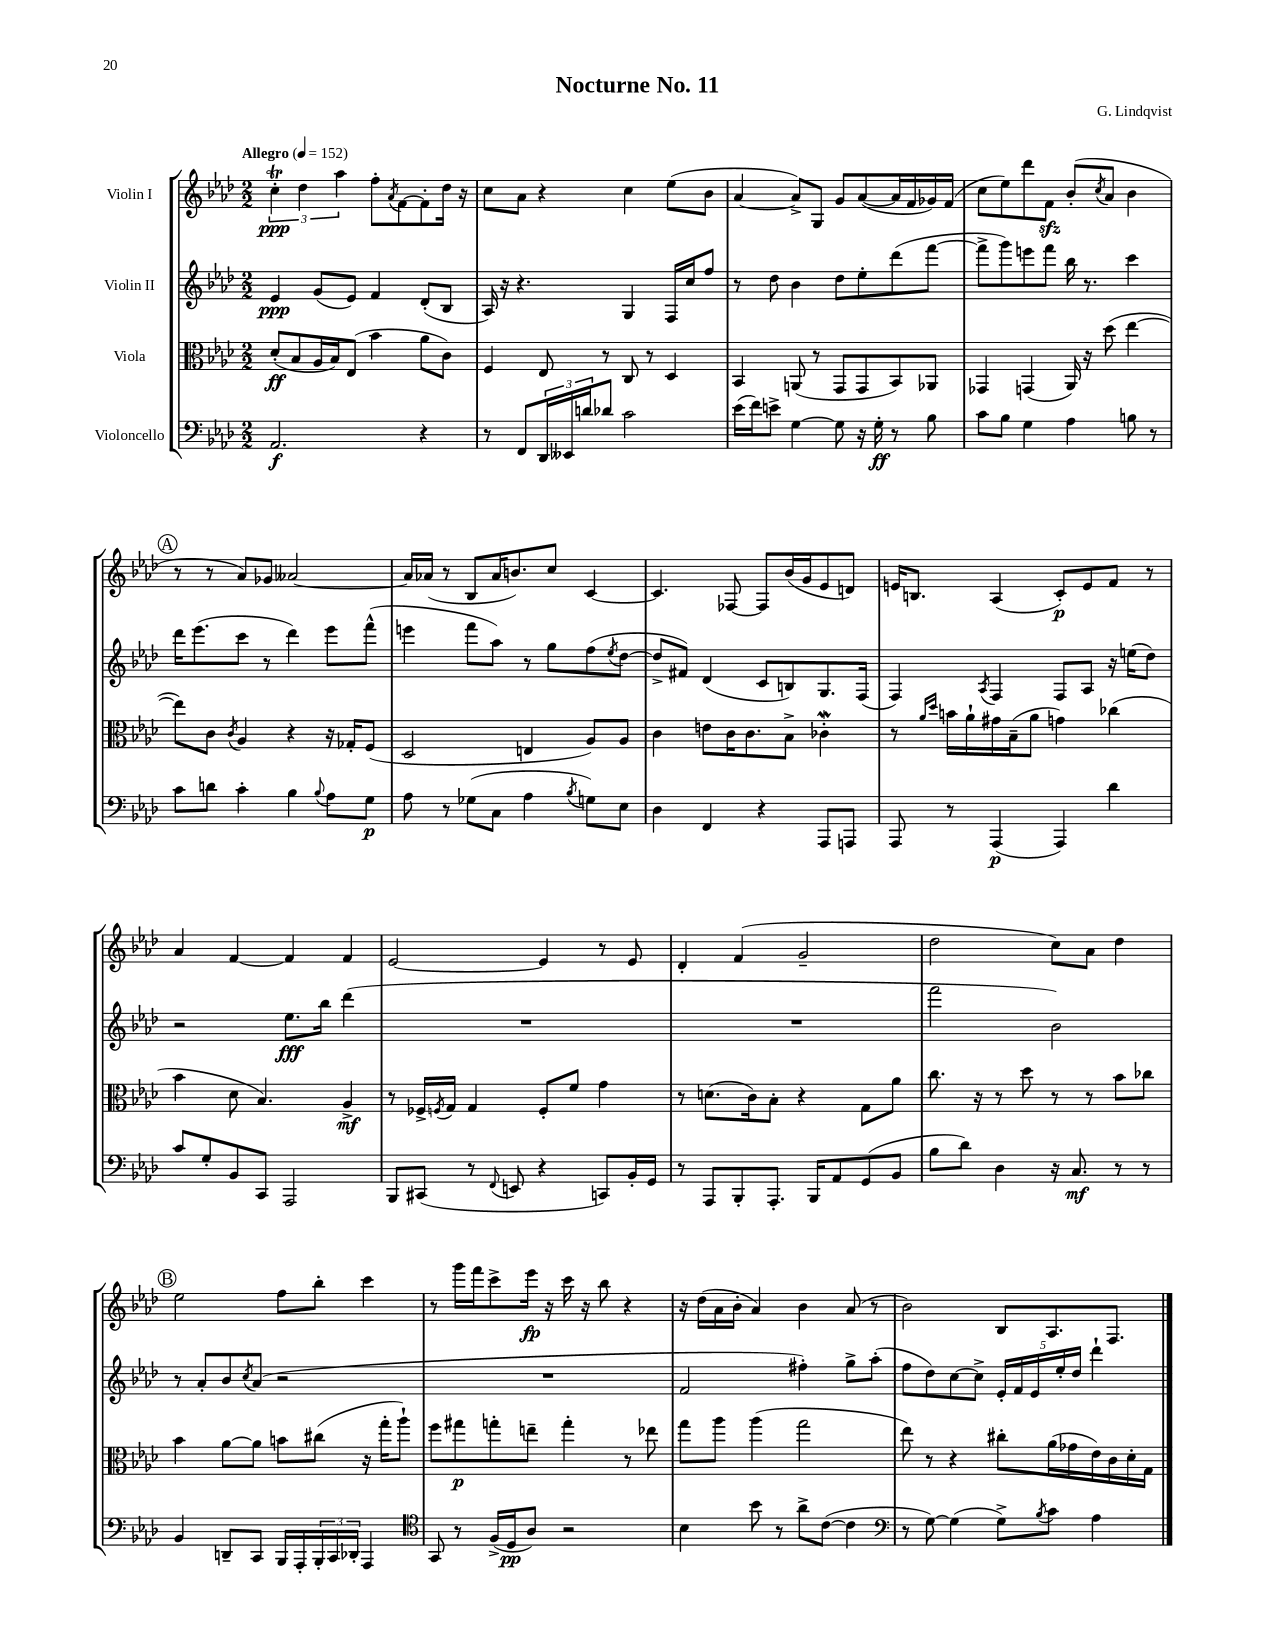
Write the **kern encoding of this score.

**kern	**kern	**kern	**kern
*staff4	*staff3	*staff2	*staff1
*clefF4	*clefC3	*clefG2	*clefG2
*k[b-e-a-d-]	*k[b-e-a-d-]	*k[b-e-a-d-]	*k[b-e-a-d-]
*M2/2	*M2/2	*M2/2	*M2/2
*MM152	*MM152	*MM152	*MM152
2.AA-/	(8d-'/L	4e-/	6cc'\
.	8B-/	.	.
.	.	.	6dd-\
.	16A-/L	(8g/L	.
.	16B-/J)	.	.
.	.	.	6aa-\
.	(8E-/J	8e-/J)	.
.	4b-\	4f/	8ff'\L
.	.	.	8qa-/
.	.	.	[8f\
4r	8a-\L	(8d-'/L	8f'\]
.	8c\J)	8B-/J	16dd-\Jk
.	.	.	16r
=	=	=	=
8r	4F/	16A-/)	8cc\L
.	.	16r	.
8FF/L	.	4.r	8a-\J
24DD-/L	8E-/	.	4r
24EE--/	.	.	.
24d/J	.	.	.
8d-/J	8r	.	.
2c\	8C/	4G/	4cc\
.	8r	.	.
.	4D-/	16F/LL	(8ee-\L
.	.	16cc/J	.
.	.	8ff/J	8b-\J
=	=	=	=
(16e-\LL	4BB-/	8r	[4a-/
16f\J)	.	.	.
8e^\J	.	8dd-\	.
[4G\	(8AA/	4b-\	8a-^/]L)
.	8r	.	8G/J
8G\]	8GG/L	8dd-\L	8g/L
16r	8GG/	8ee-'\	([8a-/
16G'\	.	.	.
8r	8BB-/)	(8ddd-\	16a-/]L
.	.	.	16f/
8B-\	8AA-/J	[8fff\J	16g-/)
.	.	.	(16f/JJ
=	=	=	=
8c\L	4GG-/	8fff^\]L	8cc\L
8B-\J	.	8ggg\)	8ee-\)
4G\	(4GG/	8eee\	8ddd-\
.	.	8fff\J	8f\J
4A-\	16AA-/)	16bb-\	(8b-'/L
.	16r	8.r	.
.	.	.	8qcc/
.	(8dd-\	.	8a-/J
8B\	[4ee-\	4ccc\	4b-\
8r	.	.	.
=	=	=	=
8c\L	8ee-\]L)	16ddd-\LK	8r
.	.	(8.eee-\	.
8d\J	8c\J	.	8r
.	8qc/	.	.
4c'\	4A-/	8ccc\J	8a-/L)
.	.	8r	8g-/J
4B-\	4r	4ddd-\)	[2a--/
8qqB-/	.	.	.
8A-\L	16r	8eee-\L	.
.	16G-'/LK	.	.
8G\J	(8F/J	(8fff^^\J	.
=	=	=	=
8A-\	2D-/	4eee\	16a--/]LL
.	.	.	(16a-/JJ
8r	.	.	8r
(8G-\L	.	8fff\L	8B-/L
8C\J	.	8aa-\J)	16a-/K
.	.	.	8.b/)
4A-\	4E/	8r	.
.	.	8gg\L	8cc/J
8qB-/	.	.	.
8G\L)	8A-/L)	(8ff\	[4c/
.	.	8qee-/	.
8E-\J	8A-/J	[8dd-\J	.
=	=	=	=
4D-\	4c\	8dd-^/]L	4.c/]
.	.	8f#/J)	.
4FF/	8e\L	(4d-/	.
.	16c\K	.	[8F-/
.	8.c\	.	.
4r	.	8c/L	8F-/]L
.	8B-^\J	8B/)	(16b-/L
.	.	.	16g/J
8AAA-/L	4c-'\	8.G/	8e-/
8AAA/J	.	.	8d/J)
.	.	(16F/Jk	.
=	=	=	=
8AAA-/	8r	4F/)	16e/LK
.	.	.	8.B/J
.	16qqa-/LL	.	.
.	16qqdd-/JJ	.	.
8r	16b\LL	.	.
.	16a-`\	.	.
.	.	8qA-/	.
(4AAA-/	16g#\	4F/	(4A-/
.	(16B-~\J	.	.
.	8a-\J	.	.
4AAA-/)	4g\)	8F/L	8c'/L)
.	.	8A-/J	8e/
4d-\	(4cc-\	16r	8f/J
.	.	(16ee\LK	.
.	.	8dd-\J)	8r
=	=	=	=
8c/L	4b-\	2r	4a-/
8G'/	.	.	.
8BB-/	8d-\	.	[4f/
8CC/J	4.B-/)	.	.
2AAA-/	.	8.ee-\L	4f/]
.	.	16bb-\Jk	.
.	4A-^/	(4ddd-\	4f/
=	=	=	=
8BBB-/L	8r	1r	[2e-/
(8CC#/J	16F-^/LL	.	.
.	8qF/	.	.
.	16G/JJ	.	.
8r	4G/	.	.
8qqFF/	.	.	.
8EE/	.	.	.
4r	8F'/L	.	4e-/]
.	8f/J	.	.
8CC/L)	4g\	.	8r
16BB-'/L	.	.	8e-/
16GG/JJ	.	.	.
=	=	=	=
8r	8r	1r	4d-'/
8AAA-/L	(8.d\L	.	.
8BBB-'/	.	.	(4f/
.	16c\k)	.	.
8.AAA-'/J	8B-'\J	.	.
.	4r	.	2g~/
16BBB-/LK	.	.	.
8AA-/	.	.	.
(8GG/	8G\L	.	.
8BB-/J	8a-\J	.	.
=	=	=	=
8B-\L	8.cc\	2fff\	2dd-\
8d-\J)	.	.	.
.	16r	.	.
4D-\	8r	.	.
.	8dd-\	.	.
16r	8r	2b-\)	8cc\L)
8.C/	.	.	.
.	8r	.	8a-\J
8r	8b-\L	.	4dd-\
8r	8cc-\J	.	.
=	=	=	=
4BB-/	4b-\	8r	2ee-\
.	.	8a-'/L	.
8DD~/L	[8a-\L	8b-/	.
.	.	8qcc/	.
8CC/J	8a-\]J	(8a-/J	.
16BBB-/LL	8b\L	2r	8ff\L
16AAA-'/	.	.	.
24BBB-'/	(8cc#\J	.	8bb-'\J
24CC/	.	.	.
24DD-'/JJ	.	.	.
4AAA-/	16r	.	4ccc\
.	16gg'\LK	.	.
.	8aa-`\J)	.	.
=	=	=	=
*clefC4	*	*	*
8GG/	8ff\L	1r	8r
8r	8gg#\	.	16ggg\LL
.	.	.	16fff\J
(16F^/LL	8gg'\	.	8ccc^\
16D-/J	.	.	.
8A-/J)	8ee~\J	.	16eee-\Jk
.	.	.	16r
2r	4gg'\	.	16ccc\
.	.	.	16r
.	.	.	8bb-\
.	8r	.	4r
.	8ee-\	.	.
=	=	=	=
4B-\	8gg\L	2f/	16r
.	.	.	(16dd-\LL
.	8aa-\J	.	16a-\
.	.	.	16b-'\JJ
8b-\	(4aa-\	.	4a-/)
8r	.	.	.
8a-^\L	2gg\	4ff#'\)	4b-\
([8c\J	.	.	.
4c\]	.	8gg^\L	(8a-/
.	.	(8aa-'\J	8r
=	=	=	=
*clefF4	*	*	*
8r	8ee-\)	8ff\L	2b-\)
[8G\)	8r	8dd-\)	.
(4G\]	4r	[8cc\	.
.	.	8cc^\]J	.
8G^\L)	8cc#'\L	20e-'/LL	8B-/L
.	.	20f/	.
.	.	20e-/	.
8qB-/	.	.	.
8c\J	(16a-\L	.	8.A-/
.	.	20ee-'/	.
.	16g-\	.	.
.	.	20dd-/JJ	.
4A-\	16e-\)	4ddd-`\	.
.	16c\	.	8.F/J
.	16d-'\	.	.
.	16G\JJ	.	.
==	==	==	==
*-	*-	*-	*-
